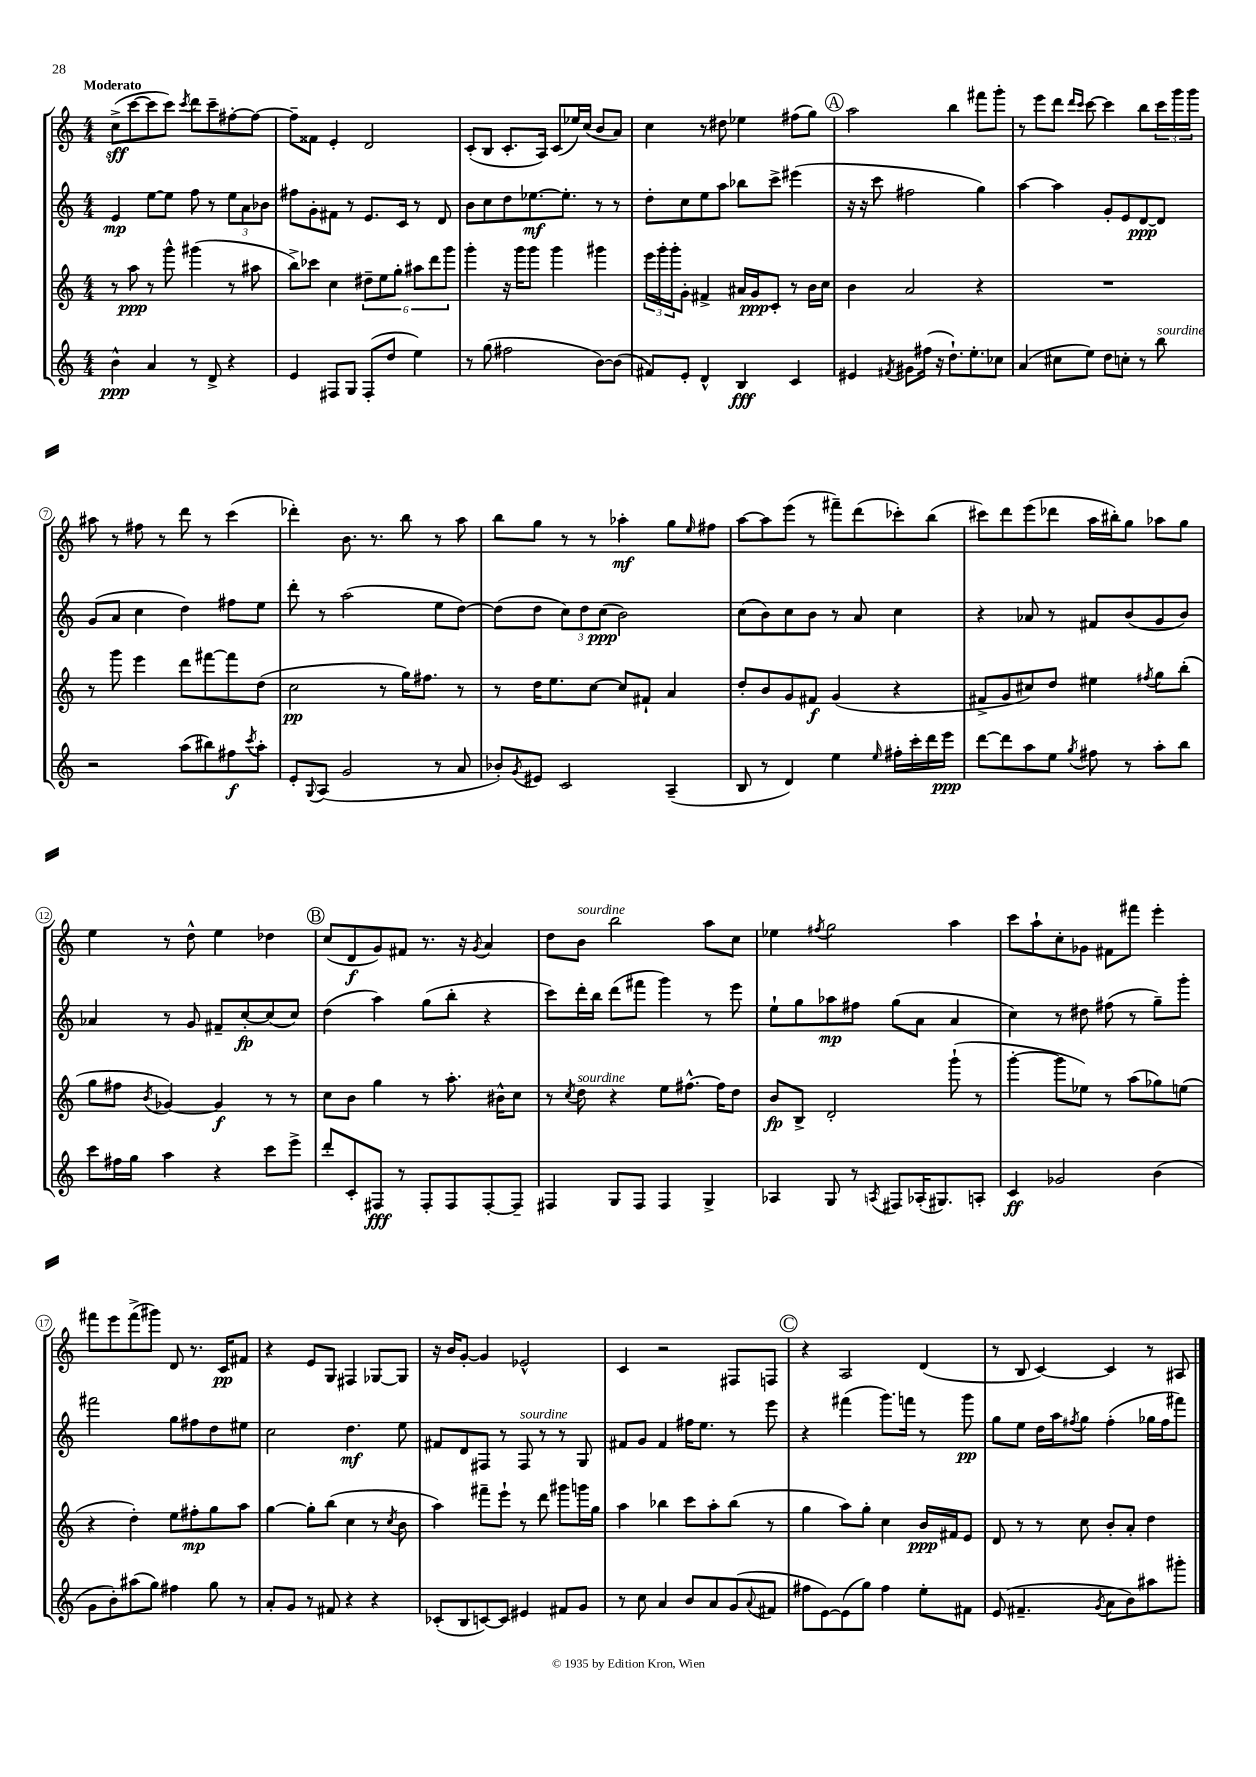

**kern	**kern	**kern	**kern
*staff4	*staff3	*staff2	*staff1
*clefG2	*clefG2	*clefG2	*clefG2
*k[]	*k[]	*k[]	*k[]
*M4/4	*M4/4	*M4/4	*M4/4
4b^^\	8r	4e/	(8cc^\L
.	8aa\	.	[8ccc\
4a/	8r	[8ee\L	8ccc\]
.	8ggg^^\	8ee\]J	8ccc\J)
.	.	.	8qccc/
8r	(4ggg#\	8ff\	8ddd\L
8d^/	.	8r	8ccc~\
4r	8r	12ee\L	[8ff#'\
.	.	12a\	.
.	8aa#\	.	8ff#\_J
.	.	12b-\J	.
=	=	=	=
4e/	8bb^\L)	8ff#\L	8ff#~\]L
.	8ccc-\J	8g'\	8f##\J
8F#/L	4cc\	8f#\J	4e'/
8G/J	.	8r	.
(8F#'/L	12dd#~\L	8.e/L	2d/
.	12ee\	.	.
8dd/J	.	.	.
.	12gg'\J	.	.
.	.	16c/Jk	.
4ee\)	12aa#\L	8r	.
.	12ddd\	.	.
.	.	8d/	.
.	12ggg\J	.	.
=	=	=	=
8r	4ggg'\	8b\L	(8c'/L
(8gg\	.	8cc\	8B/J
2ff#\	16r	8dd\	8.c'/L
.	16ggg\LK	.	.
.	8ggg\J	[8.ee-\	.
.	.	.	16A/Jk)
.	4ggg\	.	(8c/L
.	.	8.ee-'\]J	.
.	.	.	16ee-/L)
.	.	.	(16cc/JJ
[8b\L)	4ggg#\	8r	8b/L
(8b\]J	.	8r	8a/J)
=	=	=	=
8f#/L)	24eee\LL	8dd'\L	4cc\
.	24ggg'\	.	.
.	24ggg'\J	.	.
8e'/J	8g'\J	8cc\	.
4d^^/	4f#^/	8ee\	8r
.	.	8aa\J	8dd#\
4B/	16a#/LL	8bb-\L	4ee-\
.	16g/J	.	.
.	8c'/J	8ccc^\J	.
4c/	8r	(4eee#\	(8ff#\L
.	16b\LL	.	8gg\J)
.	16cc\JJ	.	.
=	=	=	=
4e#/	4b\	16r	2aa\
.	.	16r	.
.	.	8ccc\	.
8qf#/	.	.	.
8g#\L	2a/	2ff#\	.
(16ff#\Jk	.	.	.
16r	.	.	.
8.dd`\L)	.	.	4bb\
8.ee'\	.	.	.
.	4r	4gg\)	8fff#\L
8cc-\J	.	.	8ggg'\J
=	=	=	=
(4a/	1r	[4aa\	8r
.	.	.	8eee\L
8cc#\L	.	4aa\]	8ddd\J
.	.	.	16qqddd/LL
.	.	.	16qqccc/JJ
8ee\J)	.	.	[8ccc\
8dd\L	.	8g'/L	4ccc\]
8cc'\J	.	8e/	.
8r	.	[8d/	8bb\L
8bb\	.	8d/]J	24ccc\L
.	.	.	24ggg\
.	.	.	24ggg\JJ
=	=	=	=
2r	8r	(8g/L	8aa#\
.	8ggg\	8a/J	8r
.	4eee\	4cc\	8ff#\
.	.	.	8r
(8aa\L	8ddd\L	4dd\)	8ddd\
8bb#\)	[8fff#\	.	8r
8ff#\	8fff#\]	8ff#\L	(4ccc\
8qccc/	.	.	.
8aa'\J	(8dd\J	8ee\J	.
=	=	=	=
8e'/L	2cc\	8ddd'\	4ddd-'\)
8qqG/	.	.	.
(8A/J	.	8r	.
2g/	.	(2aa\	8.b\
.	.	.	8.r
.	8r	.	.
.	16gg\LK)	.	8bb\
.	8.ff#\J	.	.
8r	.	8ee\L	8r
8a/	8r	[8dd\J)	8aa\
=	=	=	=
8b-'/L)	8r	(8dd\]L	8bb\L
8qg/	.	.	.
8e#/J	16dd\LK	8dd\J	8gg\J
.	8.ee\	.	.
2c/	.	12cc\L)	8r
.	.	12dd\	.
.	[8cc\J	.	8r
.	.	(12cc\J	.
.	8cc/]L	2b\)	4aa-'\
.	8f#`/J	.	.
(4A~/	4a/	.	8gg\L
.	.	.	16qqee/
.	.	.	8ff#\J
=	=	=	=
8B/	8dd'/L	(8cc\L	[8aa\L
8r	8b/	8b\)	8aa\]
4d/)	8g/	8cc\	(8eee\J
.	8f#/J	8b\J	8r
4ee\	(4g/	8r	8fff#~\L)
.	.	8a/	(8ddd\
16qqee/	.	.	.
16ff#'\LL	4r	4cc\	8ccc-'\)
16ccc'\	.	.	.
16ddd\	.	.	(8bb\J
16eee\JJ	.	.	.
=	=	=	=
[8ddd\L	8f#^/L	4r	8ccc#\L)
8ddd\]	8g/	.	8ddd\
8aa\	8cc#/)	8a-/	(8eee\
8ee\J	8dd/J	8r	8ddd-\J
8qgg/	.	.	.
8ff#\	4ee#\	8f#/L	16aa\LL
.	.	.	16bb#'\J)
8r	.	(8b/	8gg\J
.	8qff#/	.	.
8aa'\L	8gg\L	8g/	8aa-\L
8bb\J	(8bb'\J	8b/J)	8gg\J
=	=	=	=
8ccc\L	8gg\L	4a-/	4ee\
16ff#\L	8ff#\J	.	.
16gg\JJ	.	.	.
.	8qb/	.	.
4aa\	[4g-/)	8r	8r
.	.	8g/	8dd^^\
4r	4g-/]	8f#~/L	4ee\
.	.	[8cc'/	.
8ccc\L	8r	(8cc/]	4dd-\
8eee^\J	8r	8cc/J)	.
=	=	=	=
8ddd'/L	8cc\L	(4dd\	(8cc/L
8c'/	8b\J	.	8d/
8F#/J	4gg\	4aa\)	8g/)
8r	.	.	8f#/J
8F#'/L	8r	(8gg\L	8.r
8F#/	8.aa'\	8bb'\J	.
.	.	.	16r
.	.	.	8qg/
[8F#'/	.	4r	4a/
.	16b#^^\LK	.	.
8F#~/]J	8cc\J	.	.
=	=	=	=
4F#/	8r	8ccc\L)	8dd\L
.	8qcc/	.	.
.	8dd\	16ddd'\L	8b\J
.	.	16bb\JJ	.
8G/L	4r	(8ddd\L	2bb\
8F#/J	.	8fff#\J	.
4F#/	8ee\L	4ggg\)	.
.	[8.ff#^^\J	.	.
4G^/	.	8r	8aa\L
.	16ff#\]LK	.	.
.	8dd\J	8eee\	8cc\J
=	=	=	=
4A-/	8b/L	8ee`\L	4ee-\
.	8B^/J	8gg\	.
.	.	.	8qff#/
8G/	2d'/	8aa-\	2gg\
8r	.	8ff#\J	.
8qA/	.	.	.
8F#/L	.	(8gg\L	.
(16A-'/K	.	8a\J	.
8.G#/)	.	.	.
.	(8ggg`\	4a/	4aa\
8A'/J	8r	.	.
=	=	=	=
4c/	[4ggg'\	4cc\)	8ccc\L
.	.	.	8aa`\
2g-/	8ggg\]L	8r	8cc'\
.	8ee-\J)	8dd#\	8g-\J
.	8r	(8ff#\	8f#\L
.	(8aa\L	8r	8fff#\J
(4b\	8gg-\)	8gg~\L)	4eee'\
.	(8ee\J	8ggg'\J	.
=	=	=	=
8g\L	4r	2fff#\	8fff#\L
8b'\)	.	.	8eee\
(8aa#\	4dd'\)	.	(8fff#^\
8gg\J)	.	.	8ggg#\J)
4ff#\	8ee\L	8gg\L	8d/
.	8ff#'\	8ff#\	8.r
8gg\	8gg\	8dd\	.
.	.	.	16c/LK
8r	8aa\J	8ee#\J	8f#/J
=	=	=	=
8a'/L	[4gg\	2cc\	4r
8g/J	.	.	.
8r	8gg'\]L	.	8e/L
8f#/	(8bb\J	.	8G/J
4r	4cc\	4.dd\	4F#/
4r	8r	.	[8G-/L
.	8qcc/	.	.
.	8b\	8ee\	8G-/]J
=	=	=	=
(8c-'/L	4aa\)	8f#/L	16r
.	.	.	16b/LK
8B/	.	8d/	[8g'/J
[8c/)	8fff#~\L	8F#/J	4g/]
8c/]J	8eee`\J	8r	.
4e#/	8r	8F#/	2e-^^/
.	8ddd\	8r	.
8f#/L	8ggg#\L	8r	.
8g/J	16ggg\L	8G/	.
.	16gg\JJ	.	.
=	=	=	=
8r	4aa\	8f#/L	4c/
8cc\	.	8g/J	.
4a/	4bb-\	4f#/	2r
8b/L	8ccc\L	16ff#\LK	.
.	.	8.ee\J	.
8a/	8aa'\	.	.
(8g/	(8bb-\J	8r	8F#/L
8qqa/	.	.	.
8f#/J	8r	8eee\	8F/J
=	=	=	=
8ff#\L	4gg\	4r	4r
[8e\)	.	.	.
(8e\]	8aa\L)	(4fff#\	2A/
8gg\J)	8gg'\J	.	.
4ff#\	4cc\	8.ggg\L)	.
.	.	16fff\Jk	.
8ee'\L	16b/LL	8r	(4d/
.	16f#/J	.	.
8f#\J	8e/J	8ggg\	.
=	=	=	=
(8e/	8d/	8gg\L	8r
4.f#~/	8r	8ee\J	8B/
.	8r	16dd\LL	[4c/)
.	.	16aa\J	.
.	.	8qff#/	.
.	8cc\	8gg\J	.
8qg/	.	.	.
8a\L	8b'/L	(4ff#'\	4c/]
8b\)	8a'/J	.	.
8aa#\	4dd\	16gg-\LL	8r
.	.	16ff#\J	.
8ggg#'\J	.	8fff#\J)	8A#/
==	==	==	==
*-	*-	*-	*-
